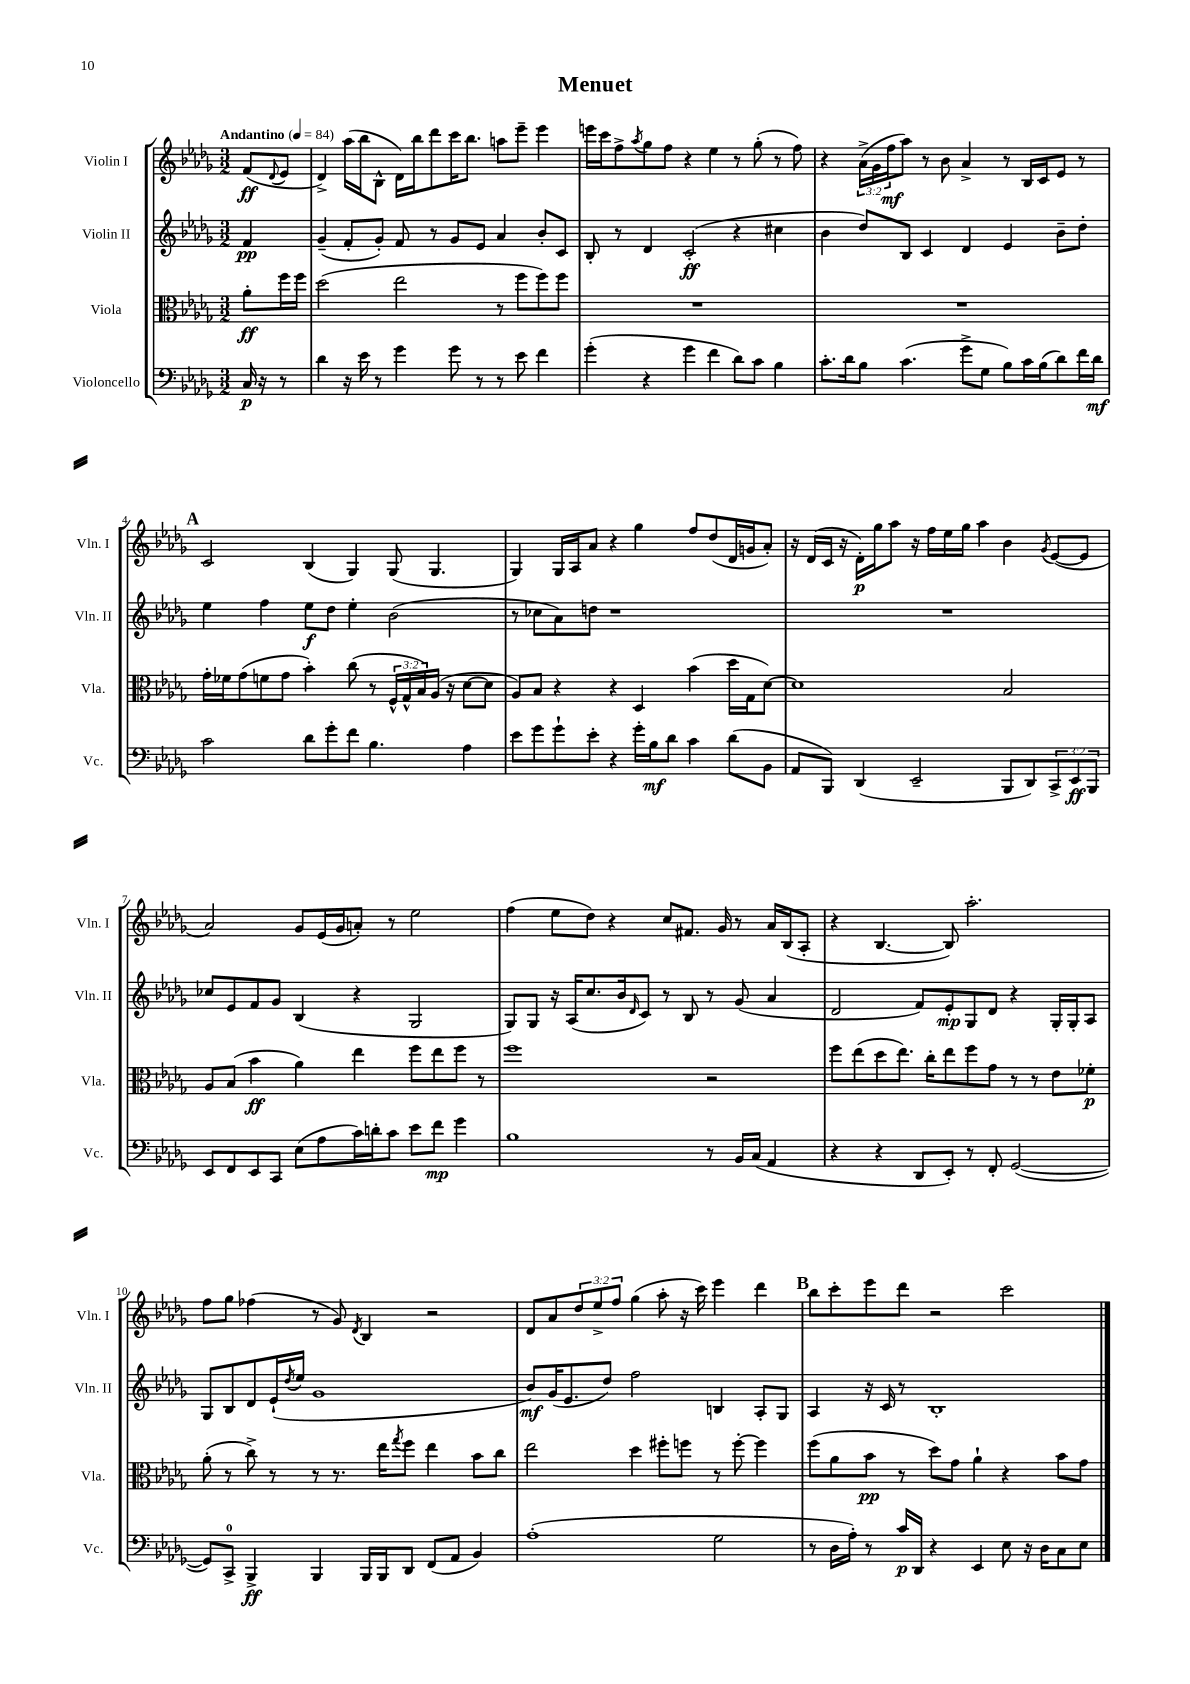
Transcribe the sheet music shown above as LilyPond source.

\header { title = "Menuet" }
<<
\new StaffGroup <<
\new Staff = "s0" \with { instrumentName = "Violin I" shortInstrumentName = "Vln. I" } {
    \clef treble \key des \major \numericTimeSignature \time 3/2 \override Staff.TupletNumber.text = #tuplet-number::calc-fraction-text \partial 4 \tempo "Andantino" 4 = 84
    f'8\ff( \appoggiatura { des'8 } ees'8 |
    des'4->) aes''16( bes''16 bes8-^ des'16) bes''16 des'''8 c'''16 bes''8. a''8 ees'''8-- ees'''4 |
    e'''16 c'''16 f''8-> \acciaccatura { aes''8 } ges''8 f''8 r4 ees''4 r8 ges''8-.( r8 f''8) |
    r4 \tuplet 3/2 { aes'16->( ges'16 f''16\mf } aes''8) r8 bes'8 aes'4-> r8 bes16 c'16 ees'8 r8 |
    \mark \markup { \bold "A" } c'2 bes4( ges4) ges8( ges4. |
    ges4) ges16 aes16 aes'8 r4 ges''4 f''8 des''8( des'16 g'16 aes'8-.) |
    r16 des'16( c'16 r16 des'16-.\p) ges''16 aes''8 r16 f''16 ees''16 ges''16 aes''4 bes'4 \acciaccatura { ges'8 } ees'8~( ees'8 |
    aes'2) ges'8 ees'16( ges'16 a'8-.) r8 ees''2 |
    f''4( ees''8 des''8) r4 c''8 fis'8. ges'16 r8 aes'16 bes16( aes8-. |
    r4 bes4.~ bes8) aes''2.-. |
    f''8 ges''8 fes''4( r8 ges'8) \acciaccatura { des'8 } bes4 r2 |
    des'8 aes'8 \tuplet 3/2 { des''8 ees''8-> f''8 } ges''4( aes''8-. r16 c'''16) ees'''4 des'''4 |
    \mark \markup { \bold "B" } bes''8 c'''8-. ees'''8 des'''8 r2 c'''2 \bar "|." |
}
\new Staff = "s1" \with { instrumentName = "Violin II" shortInstrumentName = "Vln. II" } {
    \clef treble \key des \major \numericTimeSignature \time 3/2 \partial 4
    f'4\pp |
    ges'4--( f'8-. ges'8-.) f'8 r8 ges'8 ees'8 aes'4 bes'8-. c'8 |
    bes8-. r8 des'4 c'2-.\ff( r4 cis''4 |
    bes'4 des''8) bes8 c'4 des'4 ees'4 bes'8-- des''8-. |
    \mark \markup { \bold "A" } ees''4 f''4 ees''8\f des''8 ees''4-. bes'2( |
    r8 ces''8 aes'8) d''8 r1 |
    R1. |
    ces''8 ees'8 f'8 ges'8 bes4( r4 ges2 |
    ges8) ges8 r16 aes16( c''8. bes'16 \grace { des'16 } c'8) r8 bes8 r8 ges'8( aes'4 |
    des'2 f'8) ees'8-.\mp ges8 des'8 r4 ges16-. ges16-. aes8 |
    ges8 bes8 des'8 ees'16-!( \acciaccatura { des''8 } ees''16 ges'1 |
    bes'8\mf) ges'16( ees'8. des''8) f''2 b4 aes8-. ges8 |
    \mark \markup { \bold "B" } aes4 r16 c'16 r8 bes1-. \bar "|." |
}
\new Staff = "s2" \with { instrumentName = "Viola" shortInstrumentName = "Vla." } {
    \clef alto \key des \major \numericTimeSignature \time 3/2 \override Staff.TupletNumber.text = #tuplet-number::calc-fraction-text \partial 4
    aes'8-.\ff f''16 f''16 |
    des''2( ees''2 r8 f''8 f''8) f''8 |
    R1. |
    R1. |
    \mark \markup { \bold "A" } ges'16-. fes'16 ges'8( f'8 ges'8 bes'4-.) c''8( r8 \tuplet 3/2 { f16-^ ges16-^ bes16) } aes16( r16 des'8~ des'8 |
    aes8) bes8 r4 r4 des4 bes'4( des''16 ges16 des'8~) |
    des'1 bes2 |
    aes8 bes8( bes'4\ff aes'4) ees''4 f''8 ees''8 f''8 r8 |
    f''1 r2 |
    f''8 ees''8( des''8 ees''8.) c''16-. ees''8 f''8 ges'8 r8 r8 ees'8 fes'8-.\p |
    aes'8-.( r8 c''8->) r8 r8 r8. ees''16 \acciaccatura { ges''8 } f''8 ees''4 bes'8 c''8 |
    ees''2 des''4 fis''8-. f''8 r8 f''8~-. f''4 |
    \mark \markup { \bold "B" } f''8( aes'8 bes'8\pp r8 des''8) ges'8 aes'4-! r4 bes'8 ges'8 \bar "|." |
}
\new Staff = "s3" \with { instrumentName = "Violoncello" shortInstrumentName = "Vc." } {
    \clef bass \key des \major \numericTimeSignature \time 3/2 \override Staff.TupletNumber.text = #tuplet-number::calc-fraction-text \partial 4
    c16\p r16 r8 |
    des'4 r16 ees'16 r8 ges'4 ges'8 r8 r8 ees'8 f'4 |
    ges'4-.( r4 ges'4 f'4 des'8) c'8 bes4 |
    c'8.-. des'16 bes8 c'4.( ges'8-> ges8 bes8) c'16 bes16( des'8) f'16 des'16\mf |
    \mark \markup { \bold "A" } c'2 des'8 ges'8-. f'8 bes4. aes4 |
    ees'8 ges'8 ges'8-! ees'8-. r4 ges'16-. bes16\mf des'8 c'4 des'8( bes,8 |
    aes,8 bes,,8) des,4( ees,2-- bes,,8 des,8) \tuplet 3/2 { c,8-> ees,8\ff bes,,8 } |
    ees,8 f,8 ees,8 c,8 ees8( aes8 c'16) d'16-. c'8 ees'8 f'8\mp ges'4 |
    bes1 r8 bes,16 c16( aes,4 |
    r4 r4 des,8 ees,8-.) r8 f,8-. ges,2~( |
    ges,8) c,8-0-> bes,,4->\ff bes,,4 bes,,16 bes,,16 des,8 f,8( aes,8 bes,4) |
    aes1-.( ges2 |
    \mark \markup { \bold "B" } r8 des16 aes16-.) r8 c'16\p des,16 r4 ees,4 ees8 r16 des16 c8 ees8 \bar "|." |
}
>>
>>
